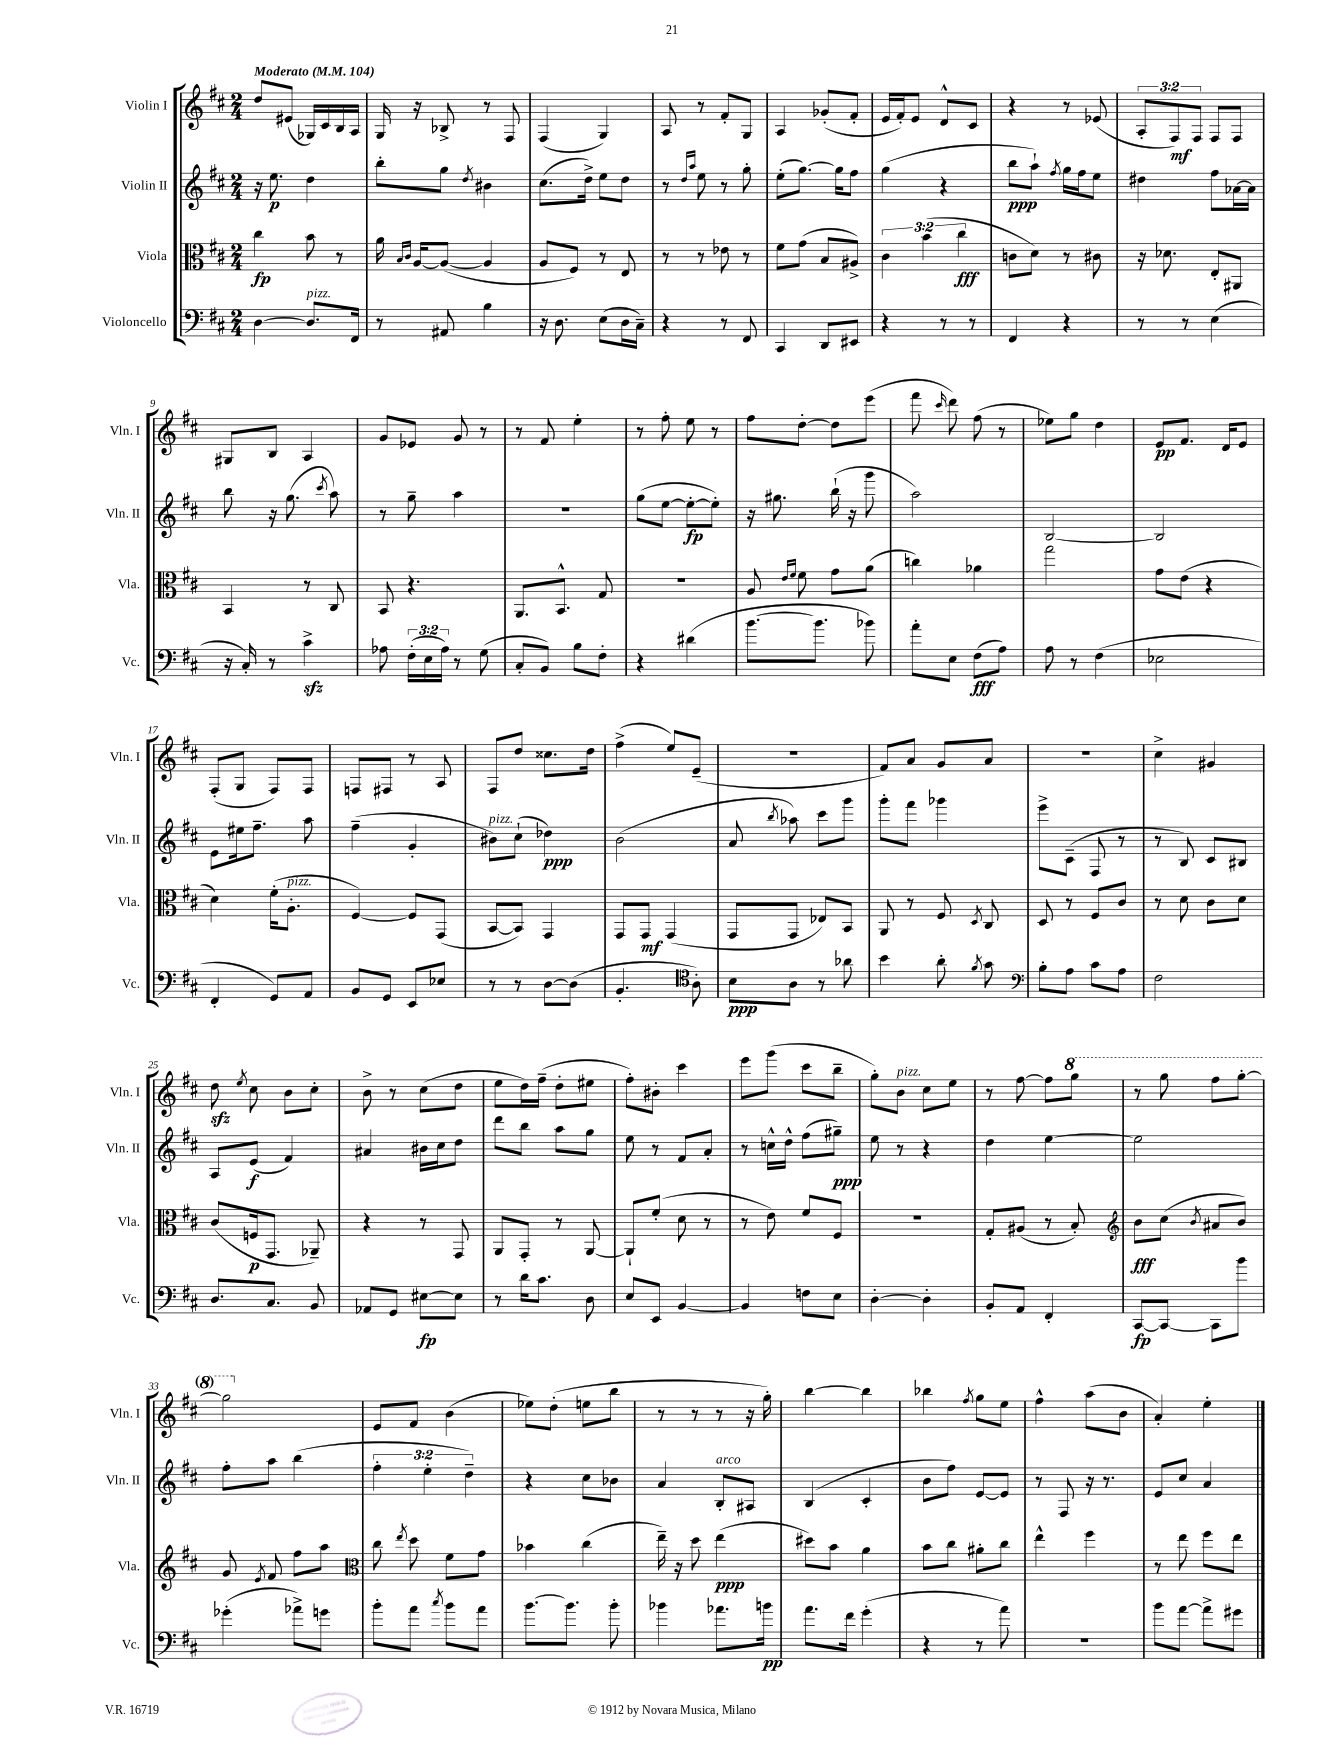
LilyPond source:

<<
\new StaffGroup <<
\new Staff = "s0" \with { instrumentName = "Violin I" shortInstrumentName = "Vln. I" } {
    \clef treble \key d \major \numericTimeSignature \time 2/4 \override Staff.TupletNumber.text = #tuplet-number::calc-fraction-text \tempo "Moderato" 4 = 104
    \autoBeamOff d''8[ eis'8]( ges16[) cis'16 b16 a16] |
    g16 r16 bes8-> r8 fis8 |
    fis4( g4) |
    a8 r8 fis'8[-. g8] |
    a4 ges'8[-.( fis'8]-. |
    e'16[ fis'16-.) e'8] d'8[-^ cis'8] |
    r4 r8 ees'8( |
    \tuplet 3/2 { a8[-. fis8\mf) fis8] } fis8[ fis8] |
    gis8[ b8] a4 |
    g'8[ ees'8] g'8 r8 |
    r8 fis'8 e''4-. |
    r8 fis''8-. e''8 r8 |
    fis''8[ d''8]~-. d''8[ e'''8]( |
    fis'''8 \grace { cis'''16 } d'''8) fis''8( r8 |
    ees''8[) g''8] d''4 |
    e'8[\pp fis'8.] d'16[ e'8] |
    fis8[-.( g8] fis8[) fis8] |
    f8[ fis8] r8 a8 |
    fis8[ d''8] cisis''8.[ d''16] |
    fis''4->( e''8[) e'8]--( |
    R2 |
    fis'8[) a'8] g'8[ a'8] |
    R2 |
    cis''4-> gis'4 |
    d''8\sfz \acciaccatura { e''8 } cis''8 b'8[ cis''8]-. |
    b'8-> r8 cis''8[( d''8] |
    e''8[ d''16) fis''16]--( d''8[-. eis''8] |
    fis''8[-.) bis'8]-. cis'''4 |
    e'''8[ g'''8]( cis'''8[ b''8]-- |
    g''8[-.) b'8]^\markup { \italic "pizz." } cis''8[ e''8] |
    r8 fis''8~ fis''8[ \ottava #1 g'''8] |
    r8 g'''8 fis'''8[ g'''8]~-. |
    g'''2 \ottava #0 |
    e'8[ fis'8] b'4( |
    ees''8[) d''8]-.( e''8[ b''8] |
    r8 r8 r8 r16 g''16-.) |
    b''4~ b''4 |
    bes''4 \acciaccatura { fis''8 } g''8[ e''8] |
    fis''4-^ a''8[( b'8] |
    a'4-.) e''4-. \bar "|." |
}
\new Staff = "s1" \with { instrumentName = "Violin II" shortInstrumentName = "Vln. II" } {
    \clef treble \key d \major \numericTimeSignature \time 2/4 \override Staff.TupletNumber.text = #tuplet-number::calc-fraction-text
    \autoBeamOff r16 e''8.\p d''4 |
    b''8[-. g''8] \acciaccatura { d''8 } bis'4 |
    cis''8.[( d''16]->) e''8[ d''8] |
    r8 \grace { d''16[ a''16] } e''8 r8 g''8-. |
    e''8[-.( g''8.]~) g''16[ fis''8] |
    g''4( r4 |
    b''8[\ppp a''8]-!) \acciaccatura { fis''8 } g''16[ fis''16 e''8] |
    dis''4 fis''8[ aes'16~ aes'16] |
    b''8 r16 g''8.( \acciaccatura { cis'''8 } a''8) |
    r8 g''8-- a''4 |
    R2 |
    g''8[( e''8]~ e''8[~-.\fp e''8]-.) |
    r16 gis''8. b''16-!( r16 g'''8 |
    a''2) |
    b2~ |
    b2 |
    e'8[ eis''16 fis''8.]-- a''8 |
    fis''4--( g'4-. |
    bis'8[^\markup { \italic "pizz." }) cis''8]-!( des''4\ppp) |
    b'2( |
    a'8 \acciaccatura { b''8 } aes''8) cis'''8[ g'''8] |
    g'''8[-. fis'''8] ges'''4 |
    e'''8[-> cis'8]--( fis8 r8 |
    r8 b8) cis'8[ bis8] |
    a8[ e'8]\f( fis'4) |
    ais'4 bis'16[ cis''16 d''8] |
    d'''8[ b''8] a''8[ g''8] |
    e''8 r8 fis'8[ a'8]-. |
    r8 c''16[-^ d''16]-^ fis''8[( gis''8]--\ppp) |
    e''8 r8 r4 |
    d''4 e''4~ |
    e''2 |
    fis''8[-. a''8] b''4( |
    \tuplet 3/2 { fis''4-. e''4-. d''4--) } |
    r4 cis''8[ bes'8] |
    a'4 b8[-.^\markup { \italic "arco" } ais8] |
    b4( cis'4-. |
    b'8[ fis''8]) e'8[~ e'8] |
    r8 fis8 r16 r8. |
    e'8[ cis''8] a'4 \bar "|." |
}
\new Staff = "s2" \with { instrumentName = "Viola" shortInstrumentName = "Vla." } {
    \clef alto \key d \major \numericTimeSignature \time 2/4 \override Staff.TupletNumber.text = #tuplet-number::calc-fraction-text
    \autoBeamOff cis''4\fp b'8 r8 |
    a'16 \grace { b16[ cis'16] } a16[~ a8]~( a4 |
    a8[ fis8]) r8 e8 |
    r8 r8 ees'8 r8 |
    fis'8[ g'8]( b8[ ais8]->) |
    \tuplet 3/2 { cis'4 b'4( cis''4\fff } |
    c'8[ d'8]) r8 cis'8 |
    r16 des'8. e8[-. ais,8] |
    b,4 r8 cis8 |
    b,8 r4. |
    a,8.[ b,8.]-^ g8 |
    R2 |
    a8 \grace { e'16[ fis'16] } fis'8 g'8[ a'8]( |
    c''4) aes'4 |
    g''2 |
    g'8[ e'8]( r4 |
    d'4) fis'16[-.( a8.]-.^\markup { \italic "pizz." } |
    fis4~) fis8[ g,8]( |
    b,8[~ b,8]) g,4 |
    g,8[ g,8]\mf g,4( |
    g,8[ g,8] ees8[) b,8] |
    a,8 r8 fis8 \acciaccatura { d8 } cis8 |
    d8 r8 fis8[ cis'8] |
    r8 d'8 cis'8[ d'8] |
    cis'8[( f16\p g,8.] aes,8--) |
    r4 r8 g,8 |
    a,8[ g,8]-. r8 a,8~ |
    a,8[-! fis'8]-.( d'8 r8 |
    r8 e'8) fis'8[ fis8] |
    r2 |
    g8[-. ais8]( r8 b8-.) |
    \clef treble b'8[\fff cis''8]( \acciaccatura { b'8 } ais'8[ b'8]) |
    g'8 \acciaccatura { e'8 } fis'8 fis''8[ a''8] |
    \clef alto cis''8 \acciaccatura { e''8 } d''8 fis'8[ g'8] |
    bes'4 cis''4( |
    e''16--) r16 d''8 e''4\ppp( |
    dis''8[) b'8] a'4 |
    b'8[ cis''8] ais'8[-. cis''8] |
    e''4-^ fis''4 |
    r8 e''8 fis''8[ e''8] \bar "|." |
}
\new Staff = "s3" \with { instrumentName = "Violoncello" shortInstrumentName = "Vc." } {
    \clef bass \key d \major \numericTimeSignature \time 2/4 \override Staff.TupletNumber.text = #tuplet-number::calc-fraction-text
    \autoBeamOff d4~ d8.[^\markup { \italic "pizz." } fis,16] |
    r8 ais,8 b4 |
    r16 d8. e8[( d16 cis16]--) |
    r4 r8 fis,8 |
    cis,4 d,8[ eis,8] |
    r4 r8 r8 |
    fis,4 r4 |
    r8 r8 e4( |
    r16 cis16-.) r8 cis'4->\sfz |
    aes8 \tuplet 3/2 { fis16[-.( e16 aes16]) } r8 g8( |
    cis8[-. b,8]) b8[ fis8]-. |
    r4 dis'4( |
    b'8.[~ b'8.] bes'8) |
    a'8[-. e8] fis8[\fff( a8]) |
    a8 r8 fis4( |
    ees2 |
    fis,4-. g,8[) a,8] |
    b,8[ g,8] e,8[ ees8] |
    r8 r8 d8[~ d8]( |
    b,4.-. \clef tenor a8-.) |
    b8[\ppp a8] r8 aes'8 |
    b'4 a'8-. \acciaccatura { fis'8 } g'8 |
    \clef bass b8[-. a8] cis'8[ a8] |
    fis2 |
    d8.[ cis8.] b,8 |
    aes,8[ g,8] eis8[~\fp eis8] |
    r8 d'16[ cis'8.] d8 |
    e8[ e,8] b,4~ |
    b,4 f8[ e8] |
    d4~-. d4-. |
    b,8[-. a,8] fis,4-. |
    cis,8[~\fp cis,8]~ cis,8[ b'8] |
    ges'4-.( aes'8[->) g'8] |
    b'8[-. a'8] \acciaccatura { cis''8 } b'8[ a'8] |
    b'8.[~ b'8.] b'8-. |
    bes'4 aes'8.[ b'16]\pp |
    a'8.[ fis'16] g'4-.( |
    r4 r8 a'8) |
    R2 |
    b'8[ a'8]~ a'8[-> gis'8] \bar "|." |
}
>>
>>
